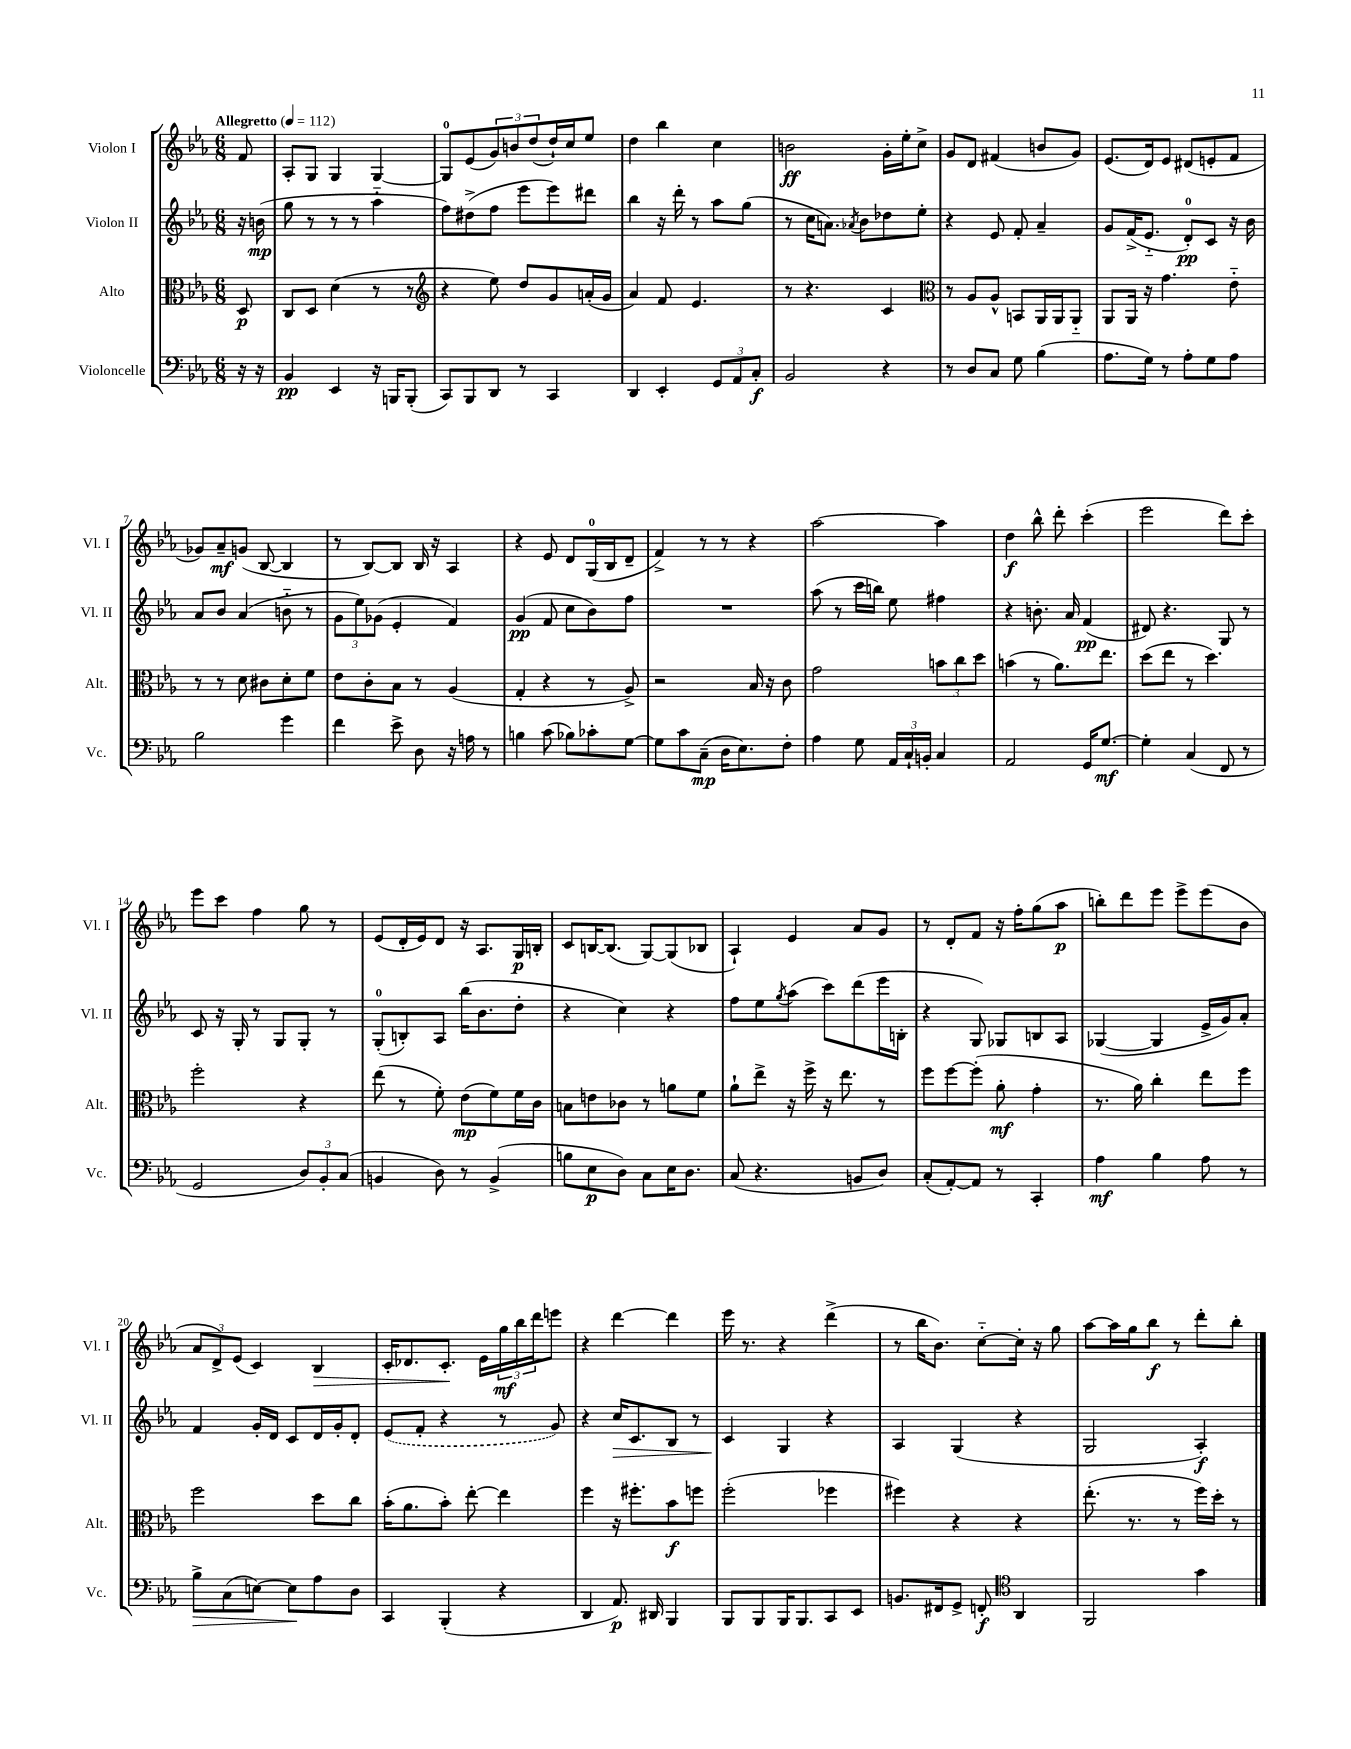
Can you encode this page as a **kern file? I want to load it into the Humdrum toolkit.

**kern	**kern	**kern	**kern
*staff4	*staff3	*staff2	*staff1
*clefF4	*clefC3	*clefG2	*clefG2
*k[b-e-a-]	*k[b-e-a-]	*k[b-e-a-]	*k[b-e-a-]
*M6/8	*M6/8	*M6/8	*M6/8
*MM112	*MM112	*MM112	*MM112
16r	8D/	16r	8f/
16r	.	(16b\	.
=	=	=	=
4BB-/	8C/L	8gg\	8A-'/L
.	8D/J	8r	8G/J
4EE-/	(4d\	8r	4G/
.	.	8r	.
16r	8r	4aa-'~\	[4G/
16BBB/LK	.	.	.
(8BBB'/J	8r	.	.
=	=	=	=
*	*clefG2	*	*
8CC/L)	4r	8ff\L)	8G/]L
8BBB-/	.	(8dd#^\	(8e-/
8DD/J	8ee-\)	8ff\J	12g/)
.	.	.	12b/
8r	8dd/L	8eee-\L	.
.	.	.	(12dd/
4CC/	8g/	8eee-\)	16dd`/L)
.	.	.	16cc/J
.	(16a'/L	8ddd#\J	8ee-/J
.	16g/JJ	.	.
=	=	=	=
4DD/	4a-/)	4bb-\	4dd\
4EE-'/	8f/	16r	4bb-\
.	.	16ddd'\	.
.	4.e-/	8r	.
12GG/L	.	8aa-\L	4cc\
12AA-/	.	.	.
.	.	(8gg\J	.
12C'/J	.	.	.
=	=	=	=
2BB-/	8r	8r	2b\
.	4.r	16cc\LK	.
.	.	8.a\J)	.
.	.	8qa-/	.
.	.	8b-\L	.
4r	4c/	8dd-\	16g'\LL
.	.	.	16ee-'\J
.	.	8ee-'\J	8cc^\J
=	=	=	=
*	*clefC3	*	*
8r	8r	4r	8g/L
8D/L	8A-/L	.	8d/J
8C/J	8A-^^/J	8e-/	(4f#/
8G\	8BB/L	8f'/	.
(4B-\	16AA-/L	4a-~/	8b/L
.	16AA-/J	.	.
.	8AA-'~/J	.	8g/J)
=	=	=	=
8.A-\L	8AA-/L	8g/L	(8.e-/L
.	16AA-/Jk	(16f^/K	.
16G\Jk)	16r	8.e-'~/J	16d/k)
8r	4.g\	.	8e-/J
8A-'\L	.	8d'/L)	(8d#/L
8G\	.	8c/J	8e'/
8A-\J	8e-'~\	16r	8f/J
.	.	16b-\	.
=	=	=	=
2B-\	8r	8a-/L	8g-/L)
.	8r	8b-/J	8a-~/
.	8d\	(4a-/	(8g/J
.	8c#\L	.	[8B-/
4g\	8d'\	8b'~\	4B-/]
.	8f\J	8r	.
=	=	=	=
4f\	8e-\L	12g\L	8r
.	.	12ee-\)	.
.	8c'\	.	[8B-/L)
.	.	(12g-\J	.
8e-^\	8B-\J	4e-'/	8B-/]J
8D\	8r	.	16B-/
.	.	.	16r
16r	(4A-/	4f/)	4A-/
16A\	.	.	.
8r	.	.	.
=	=	=	=
4B\	4G'/	(4g/	4r
(8c\	4r	8f/	8e-/
8B-\L)	.	8cc\L	8d/L
8c-'\	8r	8b-\)	(16G/L
.	.	.	16B-/J
[8G\J	8A-^/)	8ff\J	8d~/J
=	=	=	=
8G\]L	2r	2.r	4f^/)
8c\	.	.	.
(8C~\J	.	.	8r
16D\LK	.	.	8r
8.E-\)	.	.	.
.	16B-/	.	4r
.	16r	.	.
8F'\J	8c\	.	.
=	=	=	=
4A-\	2g\	(8aa-\	[2aa-\
.	.	8r	.
8G\	.	16ccc\LL	.
.	.	16bb\JJ)	.
24AA-/LL	.	8ee-\	.
24C`/	.	.	.
24BB'/JJ	.	.	.
4C/	12b\L	4ff#\	4aa-\]
.	12cc\	.	.
.	12dd\J	.	.
=	=	=	=
2AA-/	(4b\	4r	4dd\
.	8r	8.b'\	8bb-^^\
.	8.a-\L)	.	8ddd'\
.	.	16a-/	.
16GG/LK	.	(4f/	(4ccc'\
[8.G/J	8.ee-\J	.	.
=	=	=	=
4G'\]	(8dd\L	8d#/)	2eee-\
.	8ee-\J	4.r	.
(4C/	8r	.	.
.	4.dd\)	.	.
8FF/	.	8G/	8ddd\L)
8r	.	8r	8ccc'\J
=	=	=	=
2GG/	2ff'\	8c/	8eee-\L
.	.	16r	8ccc\J
.	.	16G'/	.
.	.	8r	4ff\
.	.	8G/L	.
12D/L)	4r	8G'/J	8gg\
12BB-'/	.	.	.
.	.	8r	8r
(12C/J	.	.	.
=	=	=	=
4BB/	(8ee-\	(8G'/L	(8e-/L
.	8r	8B'/)	16d'/L
.	.	.	16e-/J)
8D\)	8f'\)	8A-/J	8d/J
8r	(8e-\L	(16bb-\LK	16r
.	.	8.b-\	8.A-/L
(4BB^/	8f\)	.	.
.	16f\L	8dd'\J	16G/L
.	16c\JJ	.	16B'/JJ
=	=	=	=
8B\L	8B\L	4r	8c/L
8E-\	8e\	.	[16B/K
.	.	.	(8.B/]J
8D\J)	8c-\J	4cc\)	.
8C\L	8r	.	[8G/L)
16E-\K	8a\L	4r	(8G/]
8.D\J	.	.	.
.	8f\J	.	8B-/J
=	=	=	=
(8C/	8a-`\L	8ff\L	4A-`/)
4.r	8ee-^\J	8ee-\	.
.	.	8qgg/	.
.	16r	(8aa-\J	4e-/
.	16ff^\	.	.
.	16r	8ccc\L)	.
.	8.ee-\	.	.
8BB/L	.	(8ddd\	8a-/L
8D/J)	8r	16eee-\L	8g/J
.	.	16B'\JJ	.
=	=	=	=
(8C'/L	8ff\L	4r	8r
[8AA-'/)	[8ff\	.	8d'/L
8AA-/]J	(8ff'\]J	8G/)	8f/J
8r	8a-'\	8G-/L	16r
.	.	.	16ff'\LK
4CC'/	4g'\	8B/	(8gg\
.	.	8A-/J	8aa-\J
=	=	=	=
4A-\	8.r	([4G-/	8bb'\L)
.	.	.	8ddd\
.	16a-\)	.	.
4B-\	4cc'\	4G-/]	8eee-\J
.	.	.	8eee-^\L
8A-\	8ee-\L	16e-^/LL	(8eee-\
.	.	16g/J)	.
8r	8ff\J	8a-'/J	8b-\J
=	=	=	=
8B-^\L	2ff\	4f/	12a-/L
.	.	.	12d^/)
(8C\	.	.	.
.	.	.	(12e-/J
[8E\J)	.	16g'/LL	4c/)
.	.	16d/JJ	.
8E\]L	.	8c/L	.
8A-\	8dd\L	16d/L	4B-/
.	.	16g'/J	.
8D\J	8cc\J	8d'/J	.
=	=	=	=
4CC/	(16b-'\LK	(8e-/L	16c'/LK
.	8.a-\	.	8.d-/
.	.	8f'/J	.
(4BBB-'/	8b-'\J)	4r	8.c'/J
.	[8ee-'\	.	.
.	.	.	16e-\LL
4r	4ee-\]	8r	24gg\
.	.	.	24bb-\
.	.	.	24ddd\J
.	.	8g/)	8eee\J
=	=	=	=
4DD/	4ff\	4r	4r
8.AA-/)	16r	16cc/LK	[4ddd\
.	8.ff#'\L	8.c/	.
16DD#/	.	.	.
4BBB-/	8b-\	8B-/J	4ddd\]
.	8ff\J	8r	.
=	=	=	=
8BBB-/L	(2ff'\	4c/	16eee-\
.	.	.	8.r
8BBB-/	.	.	.
16BBB-/K	.	4G/	4r
8.BBB-/	.	.	.
8CC/	4ff-\	4r	(4ddd^\
8EE-/J	.	.	.
=	=	=	=
8.BB/L	4ff#\)	4A-/	8r
.	.	.	16bb-\LK
16FF#/k	.	.	8.b-\J)
8GG^/J	4r	(4G/	.
8FF'/	.	.	[8cc'~\L
*clefC4	*	*	*
4AA-/	4r	4r	16cc'\]Jk
.	.	.	16r
.	.	.	8gg\
=	=	=	=
2FF/	(8.ee-'\	2G/	[8aa-\L
.	.	.	16aa-\]L
.	8.r	.	16gg\J
.	.	.	8bb-\J
.	8r	.	8r
4g\	16ff\LL)	4A-'/)	8ddd'\L
.	16dd'\JJ	.	.
.	8r	.	8bb-'\J
==	==	==	==
*-	*-	*-	*-
